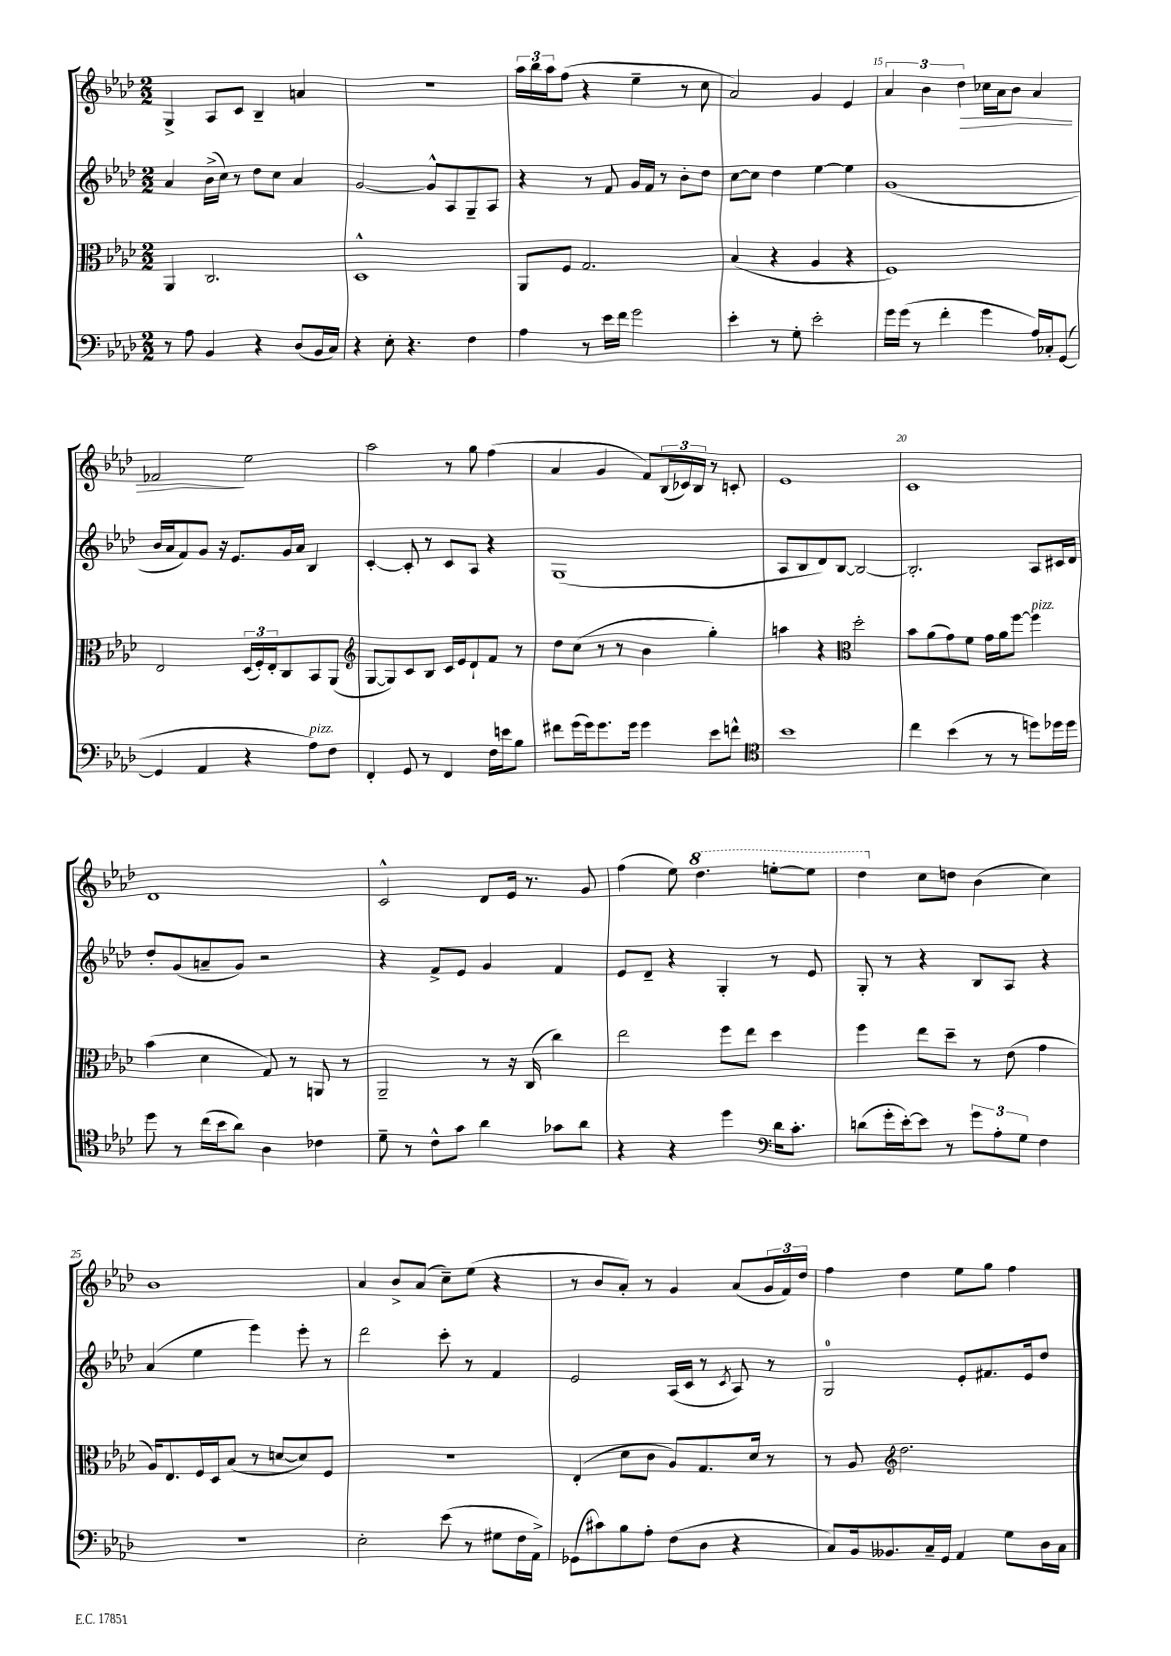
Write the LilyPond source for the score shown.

<<
\new StaffGroup <<
\new Staff = "s0" {
    \clef treble \key aes \major \numericTimeSignature \time 2/2
    g4-> aes8 c'8 bes4-- a'4 |
    r1 |
    \tuplet 3/2 { aes''16 bes''16 aes''16 } f''8( r4 ees''4-- r8 c''8 |
    aes'2) g'4 ees'4 |
    \tuplet 3/2 { aes'4 bes'4 des''4\> } ces''16 aes'16 bes'8 aes'4 |
    fes'2\! ees''2 |
    aes''2 r8 g''8 f''4( |
    aes'4 g'4 f'8) \tuplet 3/2 { bes16( ces'16) bes16 } r8 c'8-. |
    ees'1 |
    c'1 |
    des'1 |
    c'2-^ des'8 ees'16 r8. g'8 |
    f''4( ees''8) \ottava #1 des'''4. e'''8~-. e'''8 |
    des'''4 \ottava #0 c''8 d''8 bes'4( c''4) |
    bes'1 |
    aes'4 bes'8-> aes'8( c''8--) ees''8( r4 |
    r8 bes'8 aes'8-.) r8 g'4 aes'8( \tuplet 3/2 { g'16 f'16) des''16 } |
    f''4 des''4 ees''8 g''8 f''4 \bar "|." |
}
\new Staff = "s1" {
    \clef treble \key aes \major \numericTimeSignature \time 2/2
    aes'4 bes'16->( c''16) r8 des''8 c''8 aes'4 |
    g'2~ g'8-^ aes8 g8-- aes8 |
    r4 r8 f'8 g'16 f'16 r8 bes'8-. des''8 |
    c''8~ c''8 des''4 ees''4~ ees''4 |
    g'1( |
    bes'16 aes'16 f'8) g'8 r16 ees'8. g'16 aes'16 bes4 |
    c'4~-. c'8-. r8 c'8 aes8 r4 |
    g1( |
    aes8 bes8 des'8) bes8~ bes2~ |
    bes2.-. aes8 cis'16 des'16 |
    des''8-. g'8( a'8-- g'8) r2 |
    r4 f'8-> ees'8 g'4 f'4 |
    ees'8 des'8-- r4 g4-. r8 ees'8 |
    g8-. r8 r4 bes8 aes8 r4 |
    aes'4( ees''4 ees'''4) ees'''8-. r8 |
    des'''2 c'''8-. r8 f'4 |
    ees'2 aes16( c'16 r8 \acciaccatura { c'8 } aes8) r8 |
    g2-0 ees'8-. fis'8. ees'16 des''8 \bar "|." |
}
\new Staff = "s2" {
    \clef alto \key aes \major \numericTimeSignature \time 2/2
    aes,4 c2. |
    des1-^ |
    aes,8 f8 g2. |
    bes4( r4 aes4 r4 |
    f1) |
    ees2 \tuplet 3/2 { des16( f16-.) ees16-. } c8 bes,8 aes,8( |
    \clef treble g8~ g8) c'8 bes8 c'16 ees'16 des'8-! f'8 r8 |
    des''8 c''8( r8 r8 bes'4 g''4-.) |
    a''4 r4 \clef alto des''2-. |
    bes'8 aes'8( g'8) f'8 g'16 aes'16 f''8~ f''4^\markup { \italic "pizz." } |
    bes'4( des'4 g8) r8 a,8 r8 |
    aes,2-- r8 r16 c16( c''4) |
    ees''2 f''8 ees''8 des''4 |
    f''4 ees''8 des''8-- r8 ees'8( g'4 |
    aes16) ees8. f16 des16 bes8( r8 d'8~ d'8) f8 |
    R1 |
    ees4-.( des'8 c'8 aes8) g8. des'16 r8 |
    r8 aes8 \clef treble des''2. \bar "|." |
}
\new Staff = "s3" {
    \clef bass \key aes \major \numericTimeSignature \time 2/2
    r8 aes8 bes,4 r4 des8( bes,16 c16) |
    r4 ees8-. r4. f4 |
    aes4 r8 ees'16 f'16 g'2 |
    ees'4-. r8 g8-. ees'2-. |
    g'16 g'16( r8 f'4-. g'4 aes16) ces16-. g,8~( |
    g,4 aes,4 r4 aes8^\markup { \italic "pizz." }) f8 |
    f,4-. g,8 r8 f,4 f16 e'16 bes8 |
    fis'8 g'16( g'16) g'8. g'16 g'4 ees'8 f'8-^ |
    \clef tenor bes'1 |
    c''4 bes'4( r8 r8 d''8) des''16 des''16 |
    des''8 r8 c''16( bes'16 aes'8) aes4 ces'4 |
    des'8-- r8 c'8-^ g'8 aes'4 ges'8 aes'8 |
    r4 r4 des''4 \clef bass des'16 c'8.-. |
    d'8( g'16-. ees'16~-.) ees'8 r8 \tuplet 3/2 { g'8 aes8-. g8 } f4 |
    r1 |
    ees2-. ees'8( r8 gis8 f16 aes,16->) |
    ges,8( cis'8) bes8 aes8-. f8( des8 r4 |
    c8) bes,16 beses,8. c16-- g,16 aes,4 g8 des16 c16 \bar "|." |
}
>>
>>
\layout { \context { \Score currentBarNumber = #11 \override BarNumber.break-visibility = ##(#f #t #t) barNumberVisibility = #(every-nth-bar-number-visible 5) } }
